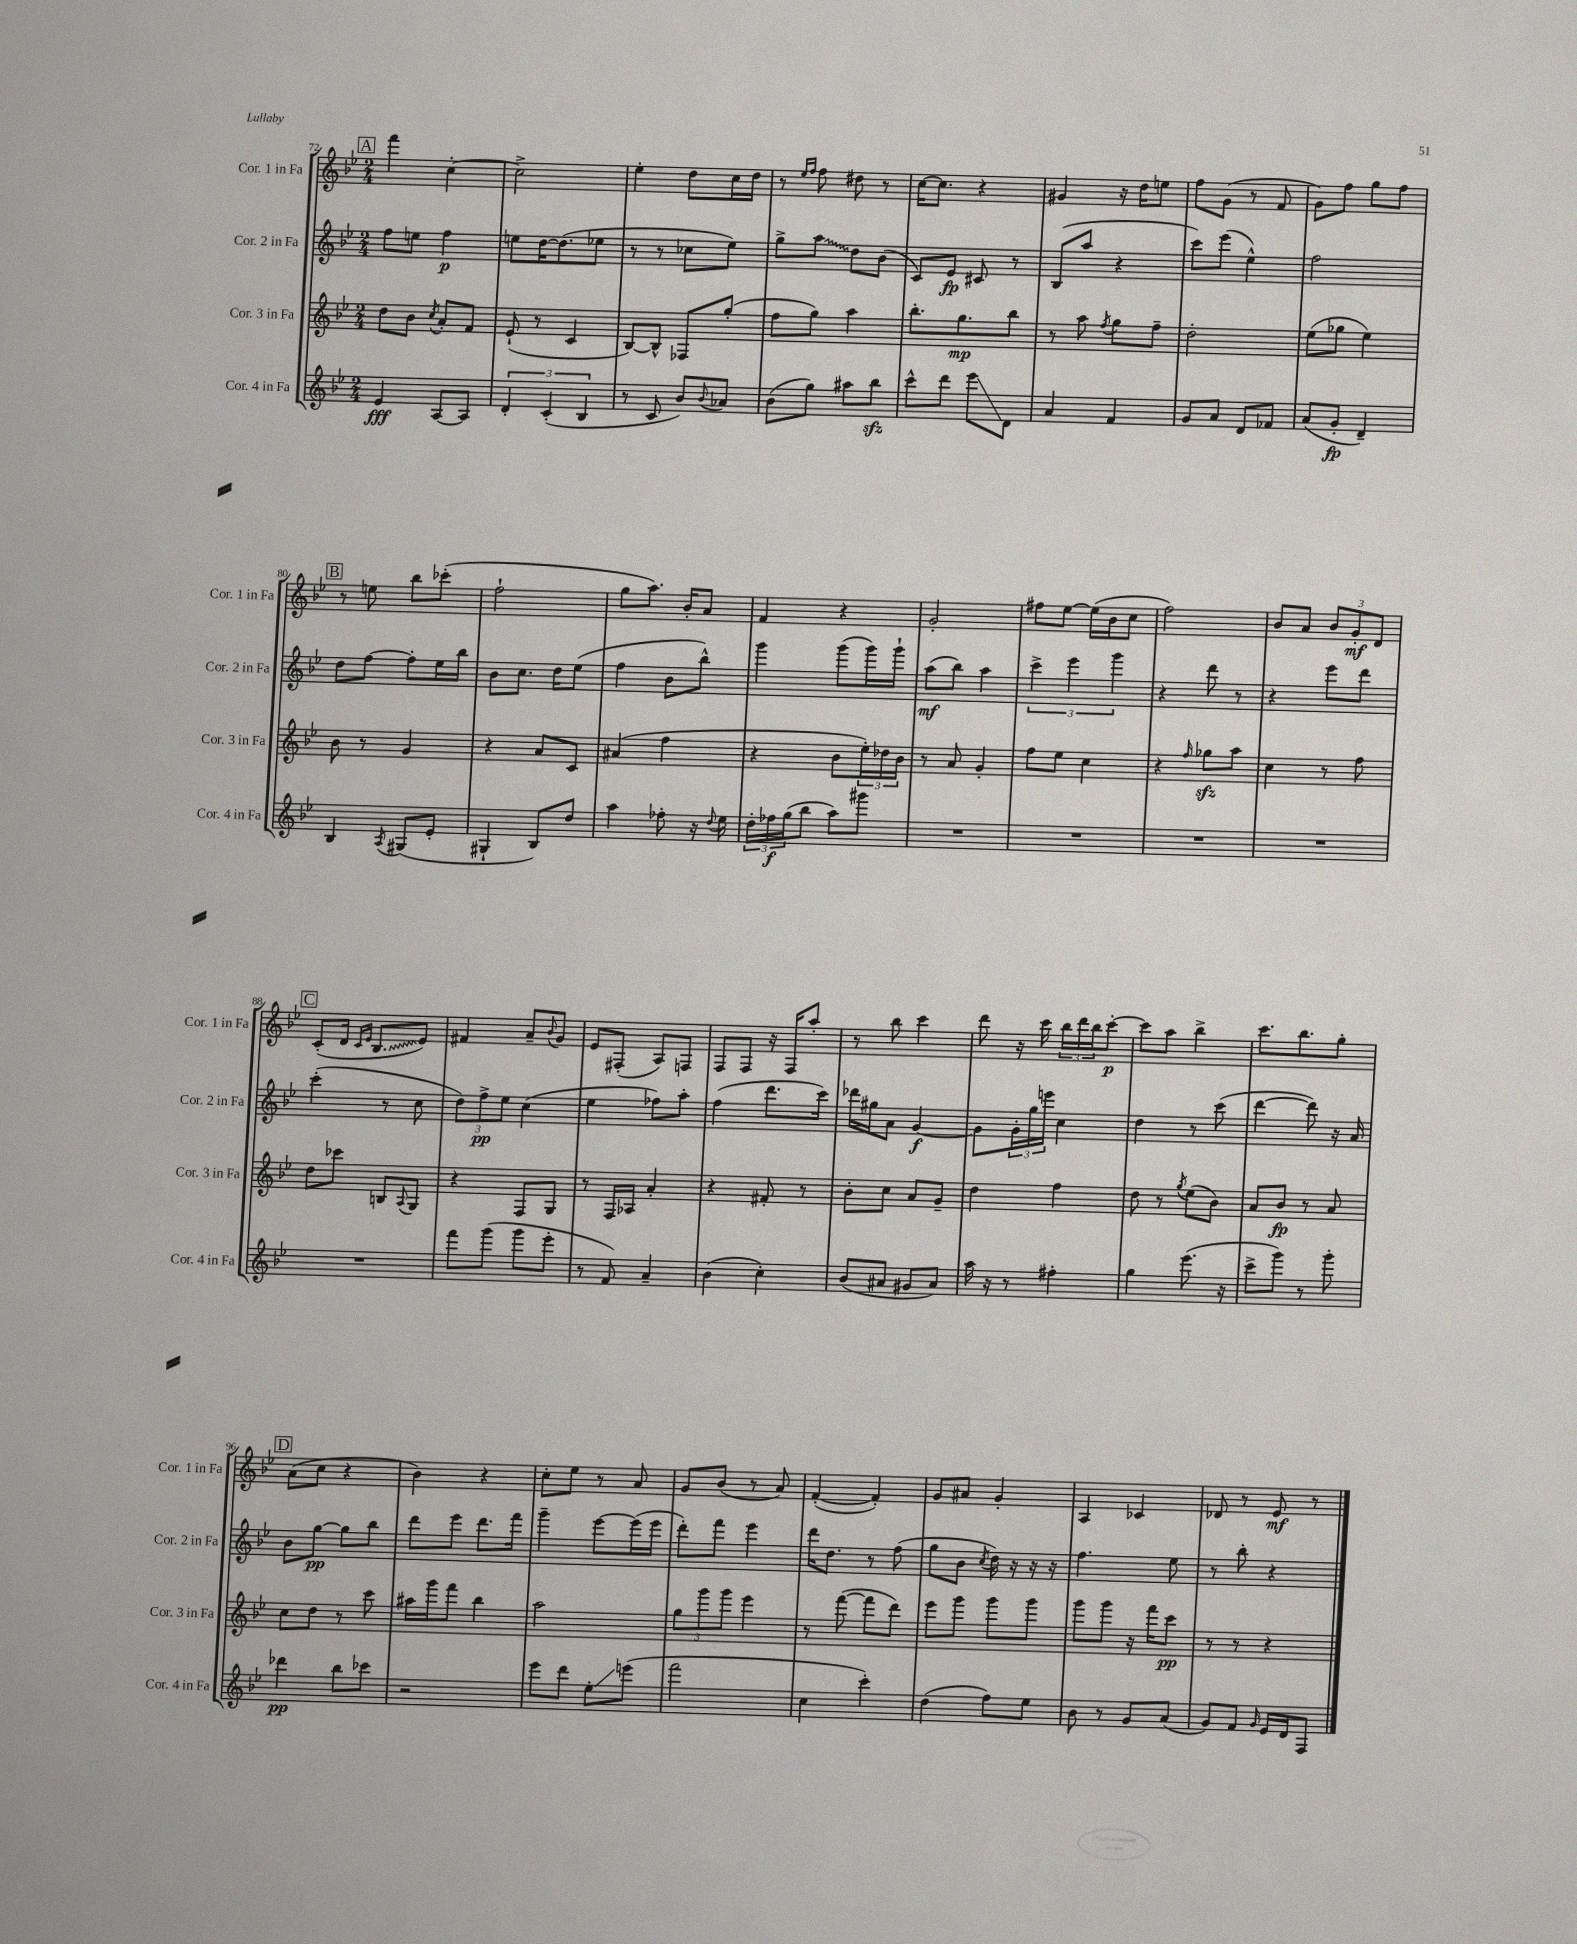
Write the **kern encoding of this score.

**kern	**kern	**kern	**kern
*staff4	*staff3	*staff2	*staff1
*clefG2	*clefG2	*clefG2	*clefG2
*k[b-e-]	*k[b-e-]	*k[b-e-]	*k[b-e-]
*M2/4	*M2/4	*M2/4	*M2/4
4e-	8dd	8ff	4fff
.	8b-	8ee	.
.	8qcc	.	.
[8A	8a'	4ff	[4cc'
8A]	8f	.	.
=	=	=	=
6d'	(8e-`	8ee	2cc^]
.	8r	[16dd	.
(6c'	.	.	.
.	.	(8.dd]	.
.	4c	.	.
6B-	.	.	.
.	.	8ee-	.
=	=	=	=
8r	[8B-)	8r	4ee-'
8c	8B-^^]	8r	.
8b-)	8F-	8cc-	8dd
8qqb-	.	.	.
8a-	(8gg'	8ee-)	16cc
.	.	.	16dd
=	=	=	=
(8b-	8ff	8gg^	8r
.	.	.	16qqee-
.	.	.	16qqff
8gg)	8gg)	8aa	8ff
8aa#	4aa	8dd	8dd#
8bb-	.	(8b-	8r
=	=	=	=
8ccc^^	8.bb-'	8c)	[16cc
.	.	.	8.cc]
8ddd	.	8e-	.
.	8.gg	.	.
8eee-	.	8c#	4r
8d	8bb-	8r	.
=	=	=	=
4a	8r	(8B-	4g#
.	8aa	8aa	.
.	8qff	.	.
4f	8gg	4r	16r
.	.	.	16dd
.	8ff~	.	8ee
=	=	=	=
8g	2dd'	8ccc)	8ff
8a	.	(8eee-	(8g
8d	.	4ee-^^)	8r
8f-	.	.	8f
=	=	=	=
(8a	(8ee-	2ff	8g)
8g'	8gg-	.	8ff
4d~)	4ee-)	.	8gg
.	.	.	8ff
=	=	=	=
4B-	8b-	8dd	8r
.	8r	[8ff	8ee
8qA	.	.	.
(8G#	4g	8ff']	8bb-
8e-'	.	16ee-	(8ccc-'
.	.	16bb-	.
=	=	=	=
4G#`	4r	8b-	2ff`
.	.	8.cc	.
8B-)	8a	.	.
.	.	16dd	.
8dd	8c	(8ee-	.
=	=	=	=
4aa	(4a#	4ff	8gg
.	.	.	8.aa)
8ff-'	4ff	8b-	.
.	.	.	16b-'
16r	.	8bb-^^)	8a
8qqdd	.	.	.
16ee-	.	.	.
=	=	=	=
24dd'	4r	4ggg	4f
24ff-	.	.	.
(24gg	.	.	.
8bb-	.	.	.
8aa)	8b-	(8ggg	4r
8ggg#	24ee-')	16ggg)	.
.	24dd-	.	.
.	.	16ggg`	.
.	24b-	.	.
=	=	=	=
2r	8r	(8aa	2g'
.	8a	8bb-)	.
.	4g'	4aa	.
=	=	=	=
2r	8ff	6ccc^	8ff#
.	8ee-	.	[8ee-
.	.	6eee-	.
.	4cc	.	(16ee-]
.	.	.	16b-
.	.	6ggg	.
.	.	.	8cc
=	=	=	=
2r	4r	4r	2ff)
.	16qqff	.	.
.	8gg-	8ddd	.
.	8aa	8r	.
=	=	=	=
2r	4cc	4r	8b-
.	.	.	8a
.	8r	8eee-	12b-
.	.	.	12g'
.	8ff	8ddd	.
.	.	.	12d
=	=	=	=
2r	8dd	(4ccc'	(8c'
.	8ccc-	.	16d
.	.	.	16qqc
.	.	.	16qqe-
.	.	.	8.B-
.	8B	8r	.
.	8qqA	.	.
.	8G	8cc	8e-)
=	=	=	=
8fff	4r	12dd)	4f#
.	.	12ff^	.
(8ggg	.	.	.
.	.	12ee-	.
8ggg	8F	(4cc	8a~
.	.	.	8qqb-
8eee-'	8G	.	8g
=	=	=	=
8r	8r	4ee-	8e-
8f)	16F	.	(8F#'
.	16A-	.	.
4a~	4a'	8ff-)	8A)
.	.	8aa'	8F
=	=	=	=
(4b-	4r	(4ff	8F
.	.	.	8F
4cc')	8f#'	8.ddd	16r
.	.	.	16F
.	8r	.	8aa'
.	.	16ccc)	.
=	=	=	=
(8b-	8b-'	16ddd-	8r
.	.	16gg#	.
8a#	8cc	8a	8bb-
8g#	8a	[4g	4ccc
8a#)	8g~	.	.
=	=	=	=
16aa	4dd	8g]	8ddd
16r	.	.	.
8r	.	24g'	16r
.	.	24gg	.
.	.	.	16ccc
.	.	24eee	.
4ff#'	4ff	4cc	24bb-
.	.	.	24ddd
.	.	.	24bb-
.	.	.	[8ccc'
=	=	=	=
4gg	8dd	4dd	8ccc]
.	8r	.	8aa
.	8qgg	.	.
(8.eee-	(8ee-	8r	4bb-^
.	8b-)	(8ccc	.
16r	.	.	.
=	=	=	=
8ccc^	8a	[4ddd	8.ccc
8ggg)	8b-	.	.
.	.	.	8.bb-
8r	8r	8ddd])	.
8ggg'	8a	16r	8gg'
.	.	16a	.
=	=	=	=
4ddd-	8cc	8b-	(8a
.	8dd	[8gg	8cc
8bb-	8r	8gg]	4r
8ccc-	8ccc	8bb-	.
=	=	=	=
2r	16aa#	8ddd	4b-)
.	16ggg	.	.
.	8fff	8eee-	.
.	4bb-	8.ddd	4r
.	.	16fff	.
=	=	=	=
8eee-	2aa	4ggg~	8cc'
8ddd	.	.	8ee-
8ee-'	.	[8eee-	8r
(8eee	.	(16eee-]	8a
.	.	16eee-	.
=	=	=	=
2fff	12gg	8ddd')	8g
.	12ggg	.	.
.	.	8fff	(8b-
.	12ggg	.	.
.	4eee-	4eee-	8r
.	.	.	8a)
=	=	=	=
4cc	8r	16ddd	([4f'
.	.	8.dd	.
.	([8fff	.	.
4ccc')	8fff]	8r	4f'])
.	8ddd)	(8ff	.
=	=	=	=
(4dd	8eee-	8gg	8g
.	8ggg	8b-	8a#
.	.	8qcc	.
8ff)	8ggg	16dd)	4g'
.	.	16r	.
8ee-	8ggg	16r	.
.	.	16r	.
=	=	=	=
8b-	8ggg	4.ff	4A
8r	8ggg	.	.
8g	16r	.	4c-
.	16fff	.	.
(8a	8ccc	8ee-	.
=	=	=	=
8g)	8r	8r	8d-
8f	8r	8bb-'	8r
16qqg	.	.	.
16e-	4r	4r	8e-
16d	.	.	.
8F	.	.	8r
==	==	==	==
*-	*-	*-	*-
